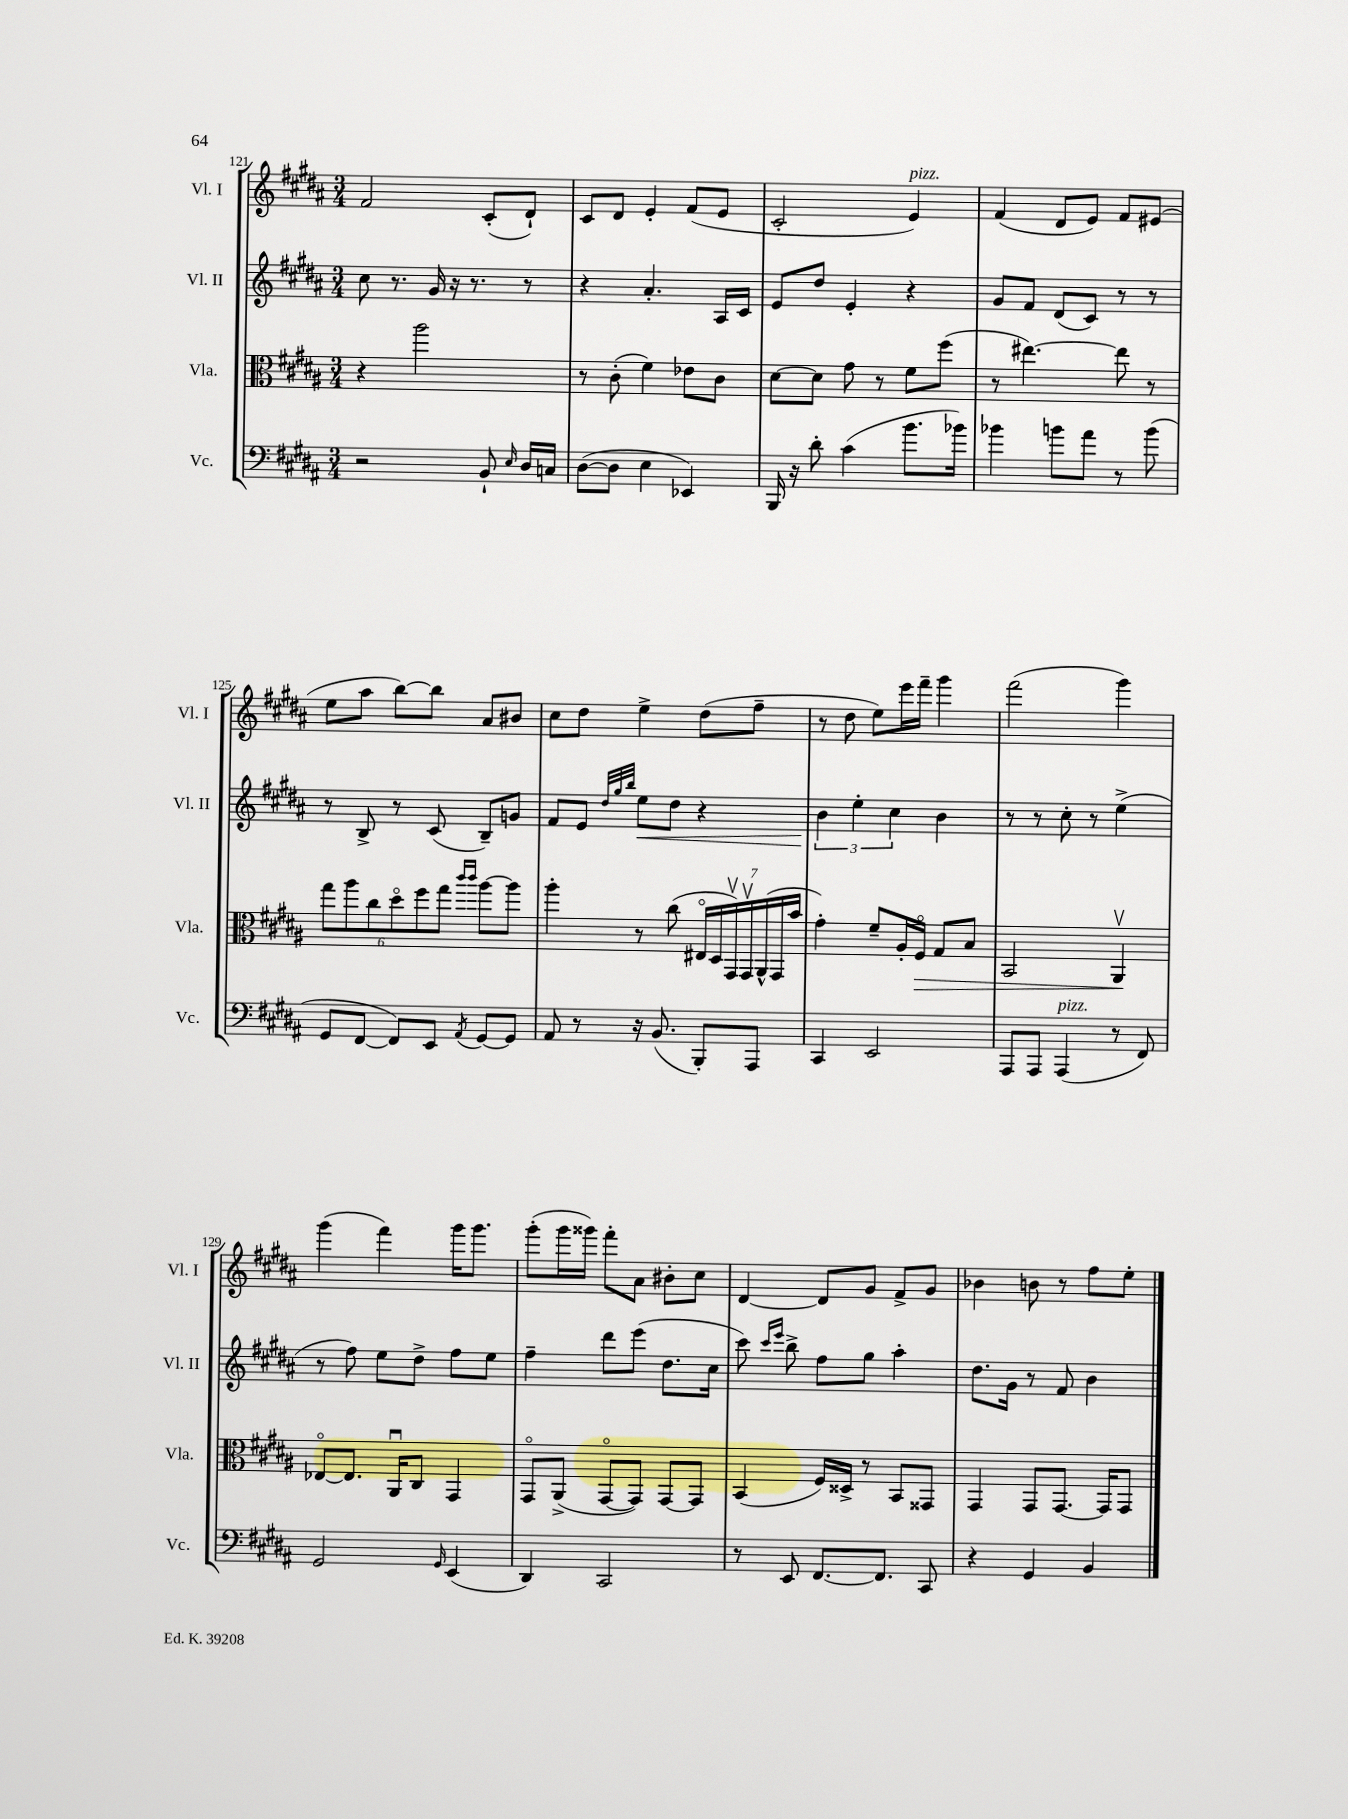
<<
\new StaffGroup <<
\new Staff = "s0" \with { instrumentName = "Vl. I" shortInstrumentName = "Vl. I" } {
    \clef treble \key b \major \numericTimeSignature \time 3/4
    \autoBeamOff fis'2 cis'8[-.( dis'8]-!) |
    cis'8[ dis'8] e'4-. fis'8[( e'8] |
    cis'2-. e'4^\markup { \italic "pizz." }) |
    fis'4( dis'8[ e'8]) fis'8[ eis'8]( |
    e''8[ ais''8] b''8[~) b''8] ais'8[ bis'8] |
    cis''8[ dis''8] e''4-> dis''8[( fis''8]-- |
    r8 dis''8 e''8[) e'''16 fis'''16]-- gis'''4 |
    fis'''2( gis'''4) |
    gis'''4( fis'''4) gis'''16[ gis'''8.] |
    gis'''8[-.( gis'''16 gisis'''16]) fis'''8[-. ais'8] bis'8[-. cis''8] |
    dis'4~ dis'8[ gis'8] fis'8[-> gis'8] |
    bes'4 b'8 r8 fis''8[ e''8]-. \bar "|." |
}
\new Staff = "s1" \with { instrumentName = "Vl. II" shortInstrumentName = "Vl. II" } {
    \clef treble \key b \major \numericTimeSignature \time 3/4
    \autoBeamOff cis''8 r8. gis'16 r16 r8. r8 |
    r4 ais'4.-. ais16[ cis'16] |
    e'8[ dis''8] e'4-. r4 |
    gis'8[ fis'8] dis'8[( cis'8]) r8 r8 |
    r8 b8-> r8 cis'8( b8[--) g'8] |
    fis'8[ e'8] \grace { dis''32[ gis''32 b''32] } e''8[\< dis''8] r4 |
    \tuplet 3/2 { b'4\! e''4-. cis''4 } b'4 |
    r8 r8 cis''8-. r8 e''4->( |
    r8 fis''8) e''8[ dis''8]-> fis''8[ e''8] |
    fis''4-- dis'''8[ e'''8]( dis''8.[ cis''16] |
    cis'''8) \grace { cis'''16[ e'''16] } b''8-> fis''8[ gis''8] ais''4-. |
    dis''8.[ gis'16] r8 fis'8 b'4 \bar "|." |
}
\new Staff = "s2" \with { instrumentName = "Vla." shortInstrumentName = "Vla." } {
    \clef alto \key b \major \numericTimeSignature \time 3/4
    \autoBeamOff r4 ais''2 |
    r8 cis'8-.( fis'4) ees'8[ cis'8] |
    dis'8[~ dis'8] gis'8 r8 fis'8[ fis''8]( |
    r8 eis''4.~) eis''8 r8 |
    \tuplet 6/4 { gis''8[ ais''8 cis''8 dis''8\flageolet fis''8 gis''8] } \grace { cis'''16[ cis'''16] } ais''8[~ ais''8] |
    ais''4-. r8 cis''8( \tuplet 7/4 { eis16[\flageolet dis16 gis,16\upbow) gis,16\upbow ais,16-^( gis,16 b'16] } |
    gis'4-.) fis'8[-- ais16-. fis16]\flageolet\> gis8[ b8] |
    b,2 ais,4\upbow\! |
    ees8[~\flageolet ees8.] ais,16[\downbow cis8] gis,4 |
    gis,8[\flageolet ais,8]->( gis,8[~\flageolet gis,8]) gis,8[~ gis,8] |
    b,4( fis16[) disis16]-> r8 b,8[ gisis,8] |
    gis,4 gis,8[ gis,8.]~ gis,16[ gis,8] \bar "|." |
}
\new Staff = "s3" \with { instrumentName = "Vc." shortInstrumentName = "Vc." } {
    \clef bass \key b \major \numericTimeSignature \time 3/4
    \autoBeamOff r2 b,8-! \grace { e16 } dis16[ c16] |
    dis8[~( dis8] e4 ees,4) |
    b,,16 r16 dis'8-. cis'4( b'8.[ bes'16]) |
    bes'4 b'8[ ais'8] r8 b'8( |
    gis,8[ fis,8]~ fis,8[) e,8] \acciaccatura { ais,8 } gis,8[~ gis,8] |
    ais,8 r8 r16 b,8.( b,,8[-.) ais,,8] |
    cis,4 e,2 |
    ais,,8[ ais,,8] ais,,4^\markup { \italic "pizz." }( r8 fis,8) |
    gis,2 \grace { gis,16 } e,4( |
    dis,4) cis,2 |
    r8 e,8 fis,8.[~ fis,8.] cis,8 |
    r4 gis,4 b,4 \bar "|." |
}
>>
>>
\layout { \context { \Score currentBarNumber = #121 } }
